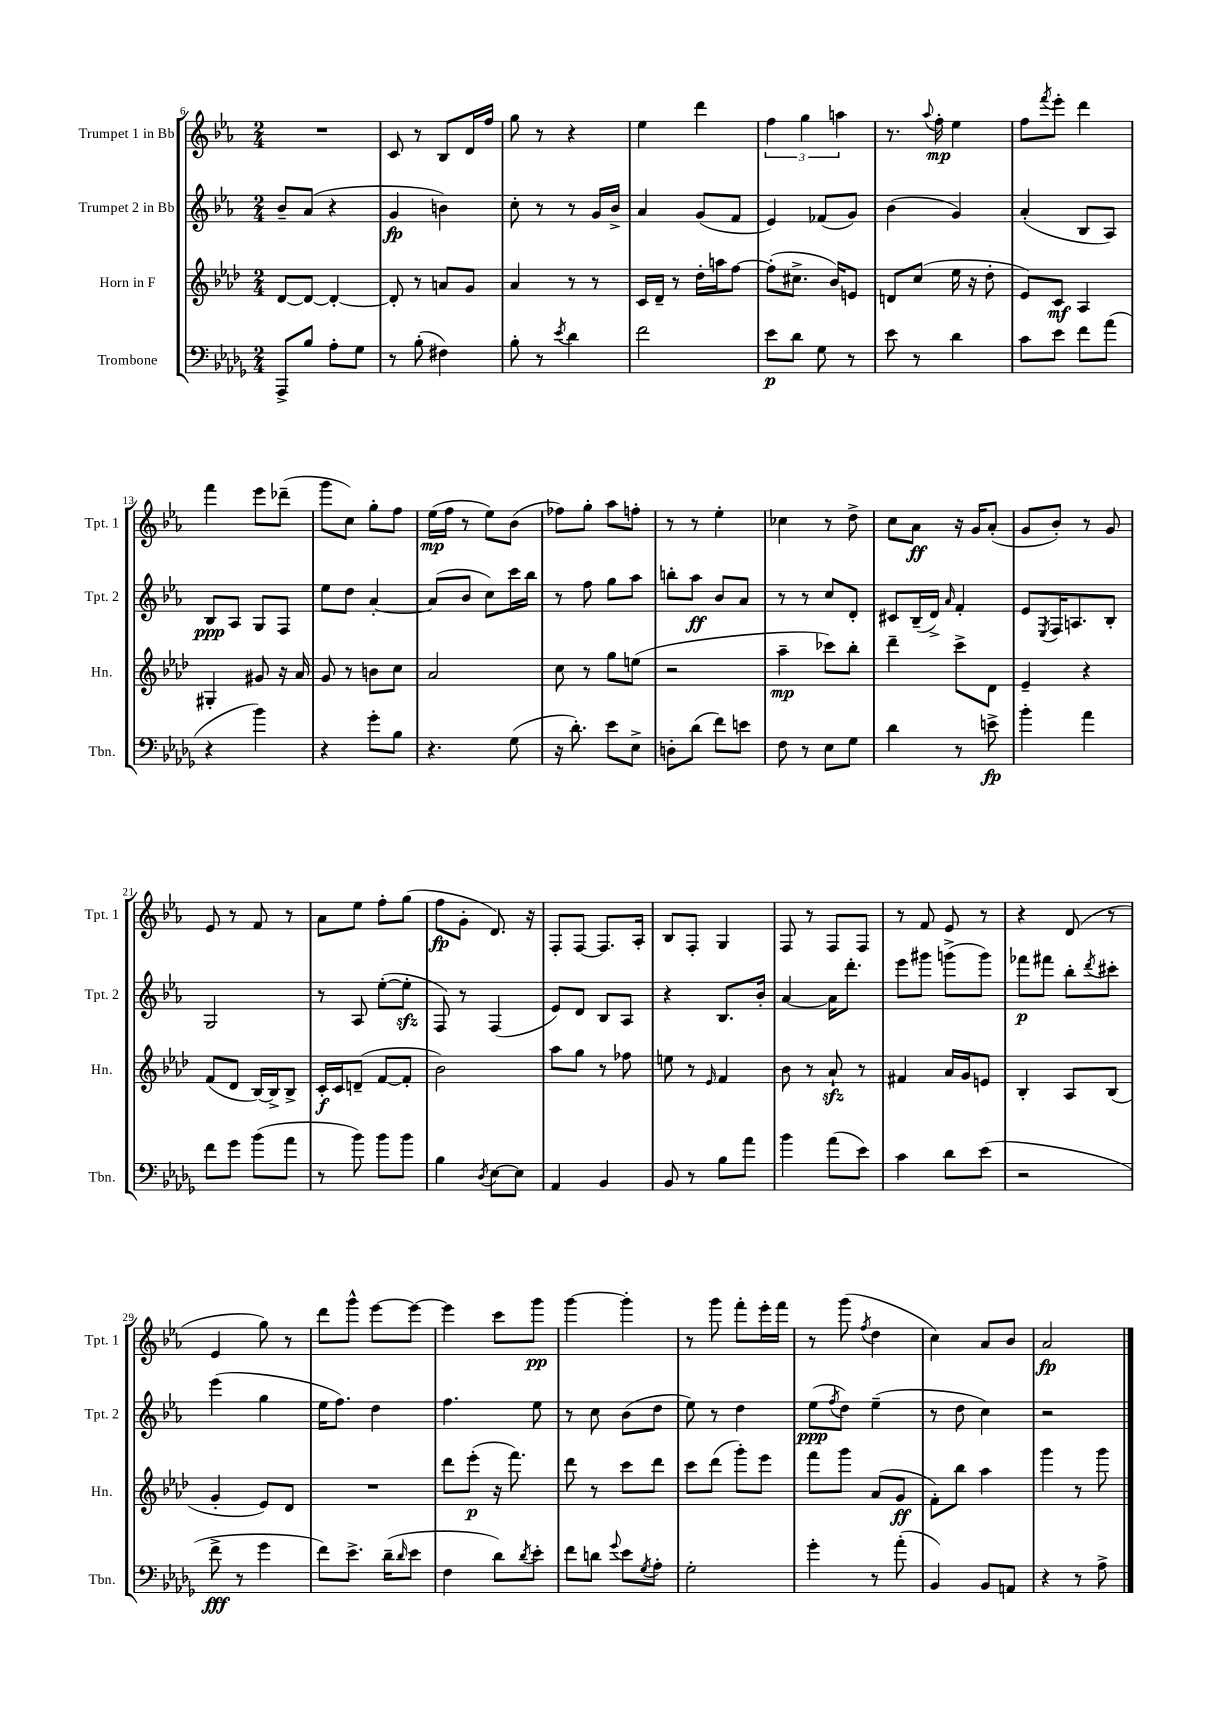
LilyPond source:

<<
\new StaffGroup <<
\new Staff = "s0" \with { instrumentName = "Trumpet 1 in Bb" shortInstrumentName = "Tpt. 1" } {
    \clef treble \key ees \major \numericTimeSignature \time 2/4
    R2 |
    c'8 r8 bes8 d'16 f''16 |
    g''8 r8 r4 |
    ees''4 d'''4 |
    \tuplet 3/2 { f''4 g''4 a''4 } |
    r8. \appoggiatura { aes''8 } f''16-.\mp ees''4 |
    f''8 \acciaccatura { f'''8 } ees'''8-. d'''4 |
    f'''4 ees'''8 des'''8--( |
    g'''8 c''8) g''8-. f''8 |
    ees''16\mp( f''16 r8 ees''8) bes'8( |
    fes''8) g''8-. aes''8 f''8-. |
    r8 r8 ees''4-. |
    ces''4 r8 d''8-> |
    c''8 aes'8\ff r16 g'16 aes'8-.( |
    g'8 bes'8-.) r8 g'8 |
    ees'8 r8 f'8 r8 |
    aes'8 ees''8 f''8-. g''8( |
    f''8\fp g'8-. d'8.) r16 |
    f8-. f8~ f8. aes16-. |
    bes8 f8-. g4 |
    f8 r8 f8 f8 |
    r8 f'8 ees'8 r8 |
    r4 d'8( r8 |
    ees'4 g''8) r8 |
    d'''8 g'''8-^ ees'''8~ ees'''8~ |
    ees'''4 c'''8 g'''8\pp |
    g'''4~ g'''4-. |
    r8 g'''8 f'''8-. ees'''16-. f'''16 |
    r8 g'''8( \acciaccatura { f''8 } d''4 |
    c''4) aes'8 bes'8 |
    aes'2\fp \bar "|." |
}
\new Staff = "s1" \with { instrumentName = "Trumpet 2 in Bb" shortInstrumentName = "Tpt. 2" } {
    \clef treble \key ees \major \numericTimeSignature \time 2/4
    bes'8-- aes'8( r4 |
    g'4\fp b'4) |
    c''8-. r8 r8 g'16 bes'16-> |
    aes'4 g'8( f'8 |
    ees'4) fes'8( g'8) |
    bes'4( g'4) |
    aes'4-.( bes8 aes8) |
    bes8\ppp aes8 g8 f8 |
    ees''8 d''8 aes'4~-. |
    aes'8( bes'8 c''8) c'''16 bes''16 |
    r8 f''8 g''8 aes''8 |
    b''8-. aes''8\ff bes'8 aes'8 |
    r8 r8 c''8 d'8-. |
    cis'8 bes16--( d'16->) \grace { aes'16 } f'4-. |
    ees'8 \acciaccatura { ees8 } f16 a8. bes8-. |
    g2 |
    r8 aes8 ees''8~-.( ees''8-.\sfz |
    f8) r8 f4( |
    ees'8) d'8 bes8 aes8 |
    r4 bes8. bes'16-. |
    aes'4~ aes'16 d'''8.-. |
    ees'''8 gis'''8 g'''8->( g'''8) |
    fes'''8\p fis'''8 bes''8-. \acciaccatura { d'''8 } cis'''8-. |
    ees'''4( g''4 |
    ees''16 f''8.) d''4 |
    f''4. ees''8 |
    r8 c''8 bes'8( d''8 |
    ees''8) r8 d''4 |
    ees''8\ppp( \acciaccatura { f''8 } d''8) ees''4--( |
    r8 d''8 c''4) |
    r2 \bar "|." |
}
\new Staff = "s2" \with { instrumentName = "Horn in F" shortInstrumentName = "Hn." } {
    \clef treble \key aes \major \numericTimeSignature \time 2/4
    des'8~ des'8~ des'4~-. |
    des'8-. r8 a'8 g'8 |
    aes'4 r8 r8 |
    c'16 des'16-- r8 des''16-. a''16 f''8~ |
    f''8-.( cis''8.-> bes'16) e'8 |
    d'8 c''8( ees''16 r16 des''8-. |
    ees'8) c'8\mf aes4 |
    gis4-. gis'8 r16 aes'16 |
    g'8 r8 b'8 c''8 |
    aes'2 |
    c''8 r8 g''8 e''8( |
    r2 |
    aes''4--\mp ces'''8) bes''8-. |
    des'''4-- c'''8-> des'8 |
    ees'4-- r4 |
    f'8( des'8 bes16~) bes16-> bes8-> |
    c'16-.\f c'16 d'8--( f'8~ f'8-. |
    bes'2) |
    aes''8 g''8 r8 fes''8 |
    e''8 r8 \grace { ees'16 } f'4 |
    bes'8 r8 aes'8-!\sfz r8 |
    fis'4 aes'16 g'16 e'8 |
    bes4-. aes8 bes8( |
    g'4-. ees'8) des'8 |
    R2 |
    des'''8 ees'''8-.\p( r16 f'''8.) |
    des'''8 r8 c'''8 des'''8 |
    c'''8 des'''8( g'''8-.) ees'''8 |
    f'''8 g'''8 aes'8( g'8\ff |
    f'8-.) bes''8 aes''4 |
    g'''4 r8 g'''8 \bar "|." |
}
\new Staff = "s3" \with { instrumentName = "Trombone" shortInstrumentName = "Tbn." } {
    \clef bass \key des \major \numericTimeSignature \time 2/4
    aes,,8-> bes8 aes8-. ges8 |
    r8 bes8-.( fis4) |
    bes8-. r8 \acciaccatura { ees'8 } des'4 |
    f'2 |
    ees'8\p des'8 ges8 r8 |
    ees'8 r8 des'4 |
    c'8 ees'8 f'8 aes'8( |
    r4 bes'4) |
    r4 ges'8-. bes8 |
    r4. ges8( |
    r16 des'8.-.) ees'8 ees8-> |
    d8-. des'8( f'8) e'8 |
    f8 r8 ees8 ges8 |
    des'4 r8 e'8->\fp |
    bes'4-. aes'4 |
    f'8 ges'8 bes'8( aes'8 |
    r8 bes'8) bes'8 bes'8 |
    bes4 \acciaccatura { des8 } ees8~ ees8 |
    aes,4 bes,4 |
    bes,8 r8 bes8 aes'8 |
    bes'4 aes'8( ees'8) |
    c'4 des'8 ees'8( |
    r2 |
    f'8->\fff r8 ges'4 |
    f'8) ees'8.-> des'16--( \grace { des'16 } ees'8 |
    f4 des'8) \acciaccatura { des'8 } ees'8-. |
    f'8 d'8 \appoggiatura { ges'8 } ees'8 \acciaccatura { ges8 } aes8-. |
    ges2-. |
    ges'4-. r8 aes'8-.( |
    bes,4) bes,8 a,8 |
    r4 r8 aes8-> \bar "|." |
}
>>
>>
\layout { \context { \Score currentBarNumber = #6 } }
